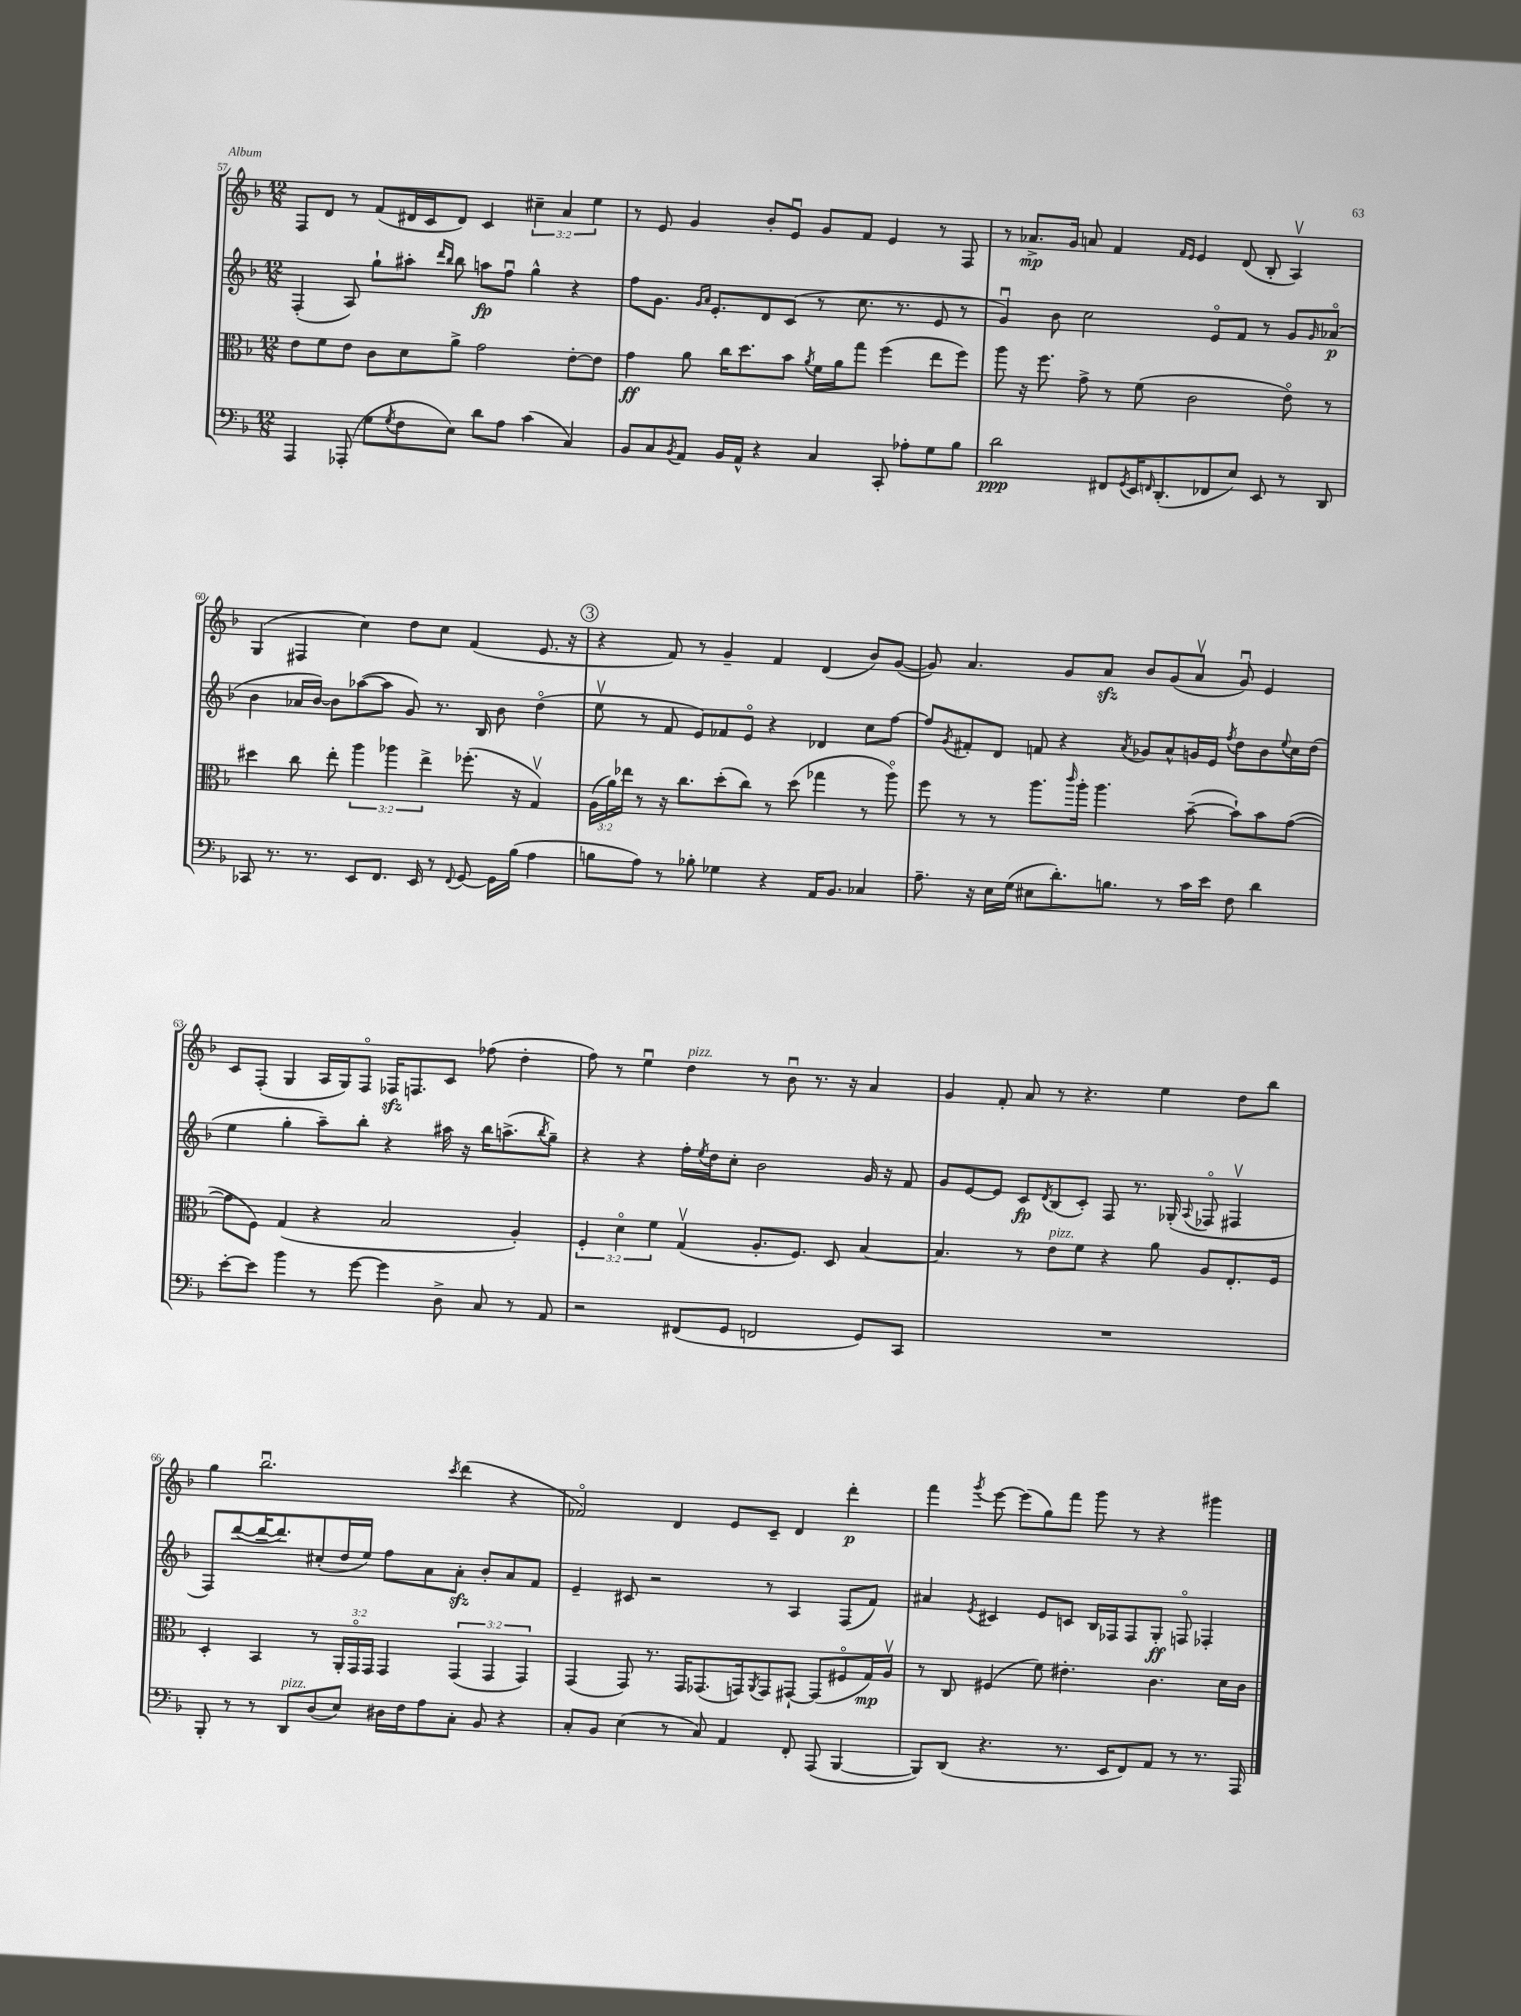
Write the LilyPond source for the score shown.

<<
\new StaffGroup <<
\new Staff = "s0" {
    \clef treble \key f \major \numericTimeSignature \time 12/8 \override Staff.TupletNumber.text = #tuplet-number::calc-fraction-text
    f8 d'8 r8 f'8( dis'16 c'16 dis'8) c'4 \tuplet 3/2 { cis''4-- a'4 e''4 } |
    r8 e'8 g'4 bes'8-. e'8\downbow g'8 f'8 e'4 r8 f8 |
    r8 aes'8.->\mp g'16 a'8 f'4 \grace { f'16 e'16 } e'4 d'8( bes8-. a4\upbow) |
    g4( fis4 c''4) d''8 c''8 f'4( e'8. r16 |
    \mark \markup { \circle "3" } r4 f'8) r8 g'4-- f'4 d'4( bes'8) g'8~( |
    g'8) a'4. g'8 a'8\sfz bes'8 g'8( a'8\upbow g'8\downbow) e'4 |
    c'8 f8-.( g4 a16 g16) f8\flageolet fes16\sfz f8. c'8 fes''8( d''4-. |
    f''8) r8 e''4\downbow d''4^\markup { \italic "pizz." } r8 bes'8\downbow r8. r16 a'4 |
    g'4 f'8-. a'8 r8 r4. e''4 d''8 bes''8 |
    g''4 bes''2.\downbow \acciaccatura { c'''8 } d'''4( r4 |
    fes'2\flageolet) d'4 e'8 c'8-- d'4 d'''4-.\p |
    f'''4 \acciaccatura { g'''8 } e'''8~ e'''8( g''8) f'''8 g'''8 r8 r4 gis'''4 \bar "|." |
}
\new Staff = "s1" {
    \clef treble \key f \major \numericTimeSignature \time 12/8
    f4-.( a8) g''8-! ais''8-. \grace { d'''16 bes''16 } bes''8 a''8\fp f''8\downbow g''4-^ r4 |
    f''8 g'8. \grace { g'16 a'16 } e'8.-. d'8 c'8( r8 c''8. r8. e'8 r8 |
    g'4\downbow) bes'8 c''2 e'8\flageolet f'8 r8 g'8 \grace { g'16 } aes'8\flageolet\p( |
    bes'4 aes'16 bes'16~) bes'8 aes''8~( aes''8 g'8) r8. bes16 bes'8 d''4\flageolet( |
    \mark \markup { \circle "3" } e''8\upbow r8 f'8 e'8) fes'8 e'8\flageolet r4 des'4 c''8 f''8~ |
    f''8 \acciaccatura { g'8 } fis'8-. d'8 f'8 r4 \acciaccatura { a'8 } ges'8 a'8-^ g'16 e'16 \acciaccatura { f''8 } d''8 bes'8 \appoggiatura { e''8 } c''16 d''16( |
    e''4 g''4-. a''8--) bes''8-. r4 ais''16 r16 bes''16 a''8.->( \acciaccatura { bes''8 } g''8--) |
    r4 r4 f''16-. \acciaccatura { e''8 } d''16 c''8-. bes'2 g'16 r16 f'8 |
    g'8 e'8~ e'8 c'8\fp \acciaccatura { d'8 } bes8( c'8-.) f8 r8. ges16-.( \appoggiatura { a8 } fes8\flageolet fis4\upbow |
    f8) d'''8~( d'''16~ d'''8.) cis''8-.( d''16 e''16) f''8 a'8 a'8-.\sfz bes'8-. a'8 f'8 |
    e'4-- cis'8 r2 r8 a4 f8( f'8) |
    ais'4 \acciaccatura { e'8 } cis'4 e'8 c'8 bes16 fes16 fes8 g8-.\ff f8\flageolet fes4-. \bar "|." |
}
\new Staff = "s2" {
    \clef alto \key f \major \numericTimeSignature \time 12/8 \override Staff.TupletNumber.text = #tuplet-number::calc-fraction-text
    e'8 f'8 e'8 c'8 d'8 a'8-> g'2 e'8~-. e'8 |
    g'4\ff a'8 c''16 d''8. bes'8 \acciaccatura { a'8 } f'16 a'16 g''8 f''4( e''8 f''8) |
    a''8 r16 f''8. g'8-> r8 f'8( c'2 e'8\flageolet) r8 |
    dis''4 c''8 e''8-. \tuplet 3/2 { a''4 aes''4 e''4-> } fes''8.-.( r16 g4\upbow) |
    \mark \markup { \circle "3" } \tuplet 3/2 { a16( a'16) ees''16 } r8 r16 c''8. d''8-.( c''8) r8 d''8( ges''4 r8 a''8\flageolet) |
    f''8 r8 r8 a''8. \grace { c'''16 } a''16-. a''4. bes'8~--( bes'8-!) bes'8 g'8~( |
    g'8 f8) g4( r4 bes2 a4-.) |
    \tuplet 3/2 { f4-. d'4\flageolet f'4 } g4\upbow( a8.-. f8.) d8 bes4~ |
    bes4. r8 e'8^\markup { \italic "pizz." } f'8 r4 a'8 a8 e8.-. f16 |
    d4-. bes,4 r8 \tuplet 3/2 { a,16-. g,16\flageolet g,16 } g,4 \tuplet 3/2 { g,4( g,4 g,4) } |
    g,4( g,8) r8. g,16 ges,8.( g,16) \acciaccatura { a,8 } g,8 gis,8~-! gis,8( fis8\flageolet g16\mp) a16\upbow |
    r8 c8 fis4( f'8) eis'4.-. c'4. d'16 c'16 \bar "|." |
}
\new Staff = "s3" {
    \clef bass \key f \major \numericTimeSignature \time 12/8
    a,,4 aes,,8-.( g8 \acciaccatura { g8 } f8 e8) d'8 a8 c'4( c4) |
    bes,8 c8 \acciaccatura { bes,8 } a,8 bes,16 a,16-^ r4 c4 c,8-. aes8-. g8 bes8 |
    d'2\ppp fis,8 \acciaccatura { g,8 } e,16 \grace { f,16 } d,8.-.( fes,8 e8) e,8 r8 d,8 |
    ces,8 r8. r8. e,8 f,8. e,16 r8 \appoggiatura { f,8 } g,8~ g,16 bes16( a4 |
    \mark \markup { \circle "3" } b8 a8) r8 bes8-. ges4 r4 a,16 bes,8. ces4 |
    a8.-- r16 e16 g16( eis8 d'8.-.) b8. r8 c'16 e'16 f8 d'4 |
    e'8~-. e'8 bes'4 r8 g'8~ g'4 d8-> c8 r8 a,8 |
    r2 fis,8( g,8 f,2 g,8) c,8 |
    R1. |
    bes,,8-. r8 r8 d,8^\markup { \italic "pizz." } d8( e8) dis16 f16 a8 c8-. bes,8 r4 |
    c8-. bes,8 e4( r8 c8) a,4 f,8-. a,,8( bes,,4~ |
    bes,,8) d,8( r4. r8. e,16 f,8) a,8 r8 r8. a,,16 \bar "|." |
}
>>
>>
\layout { \context { \Score currentBarNumber = #57 } }
